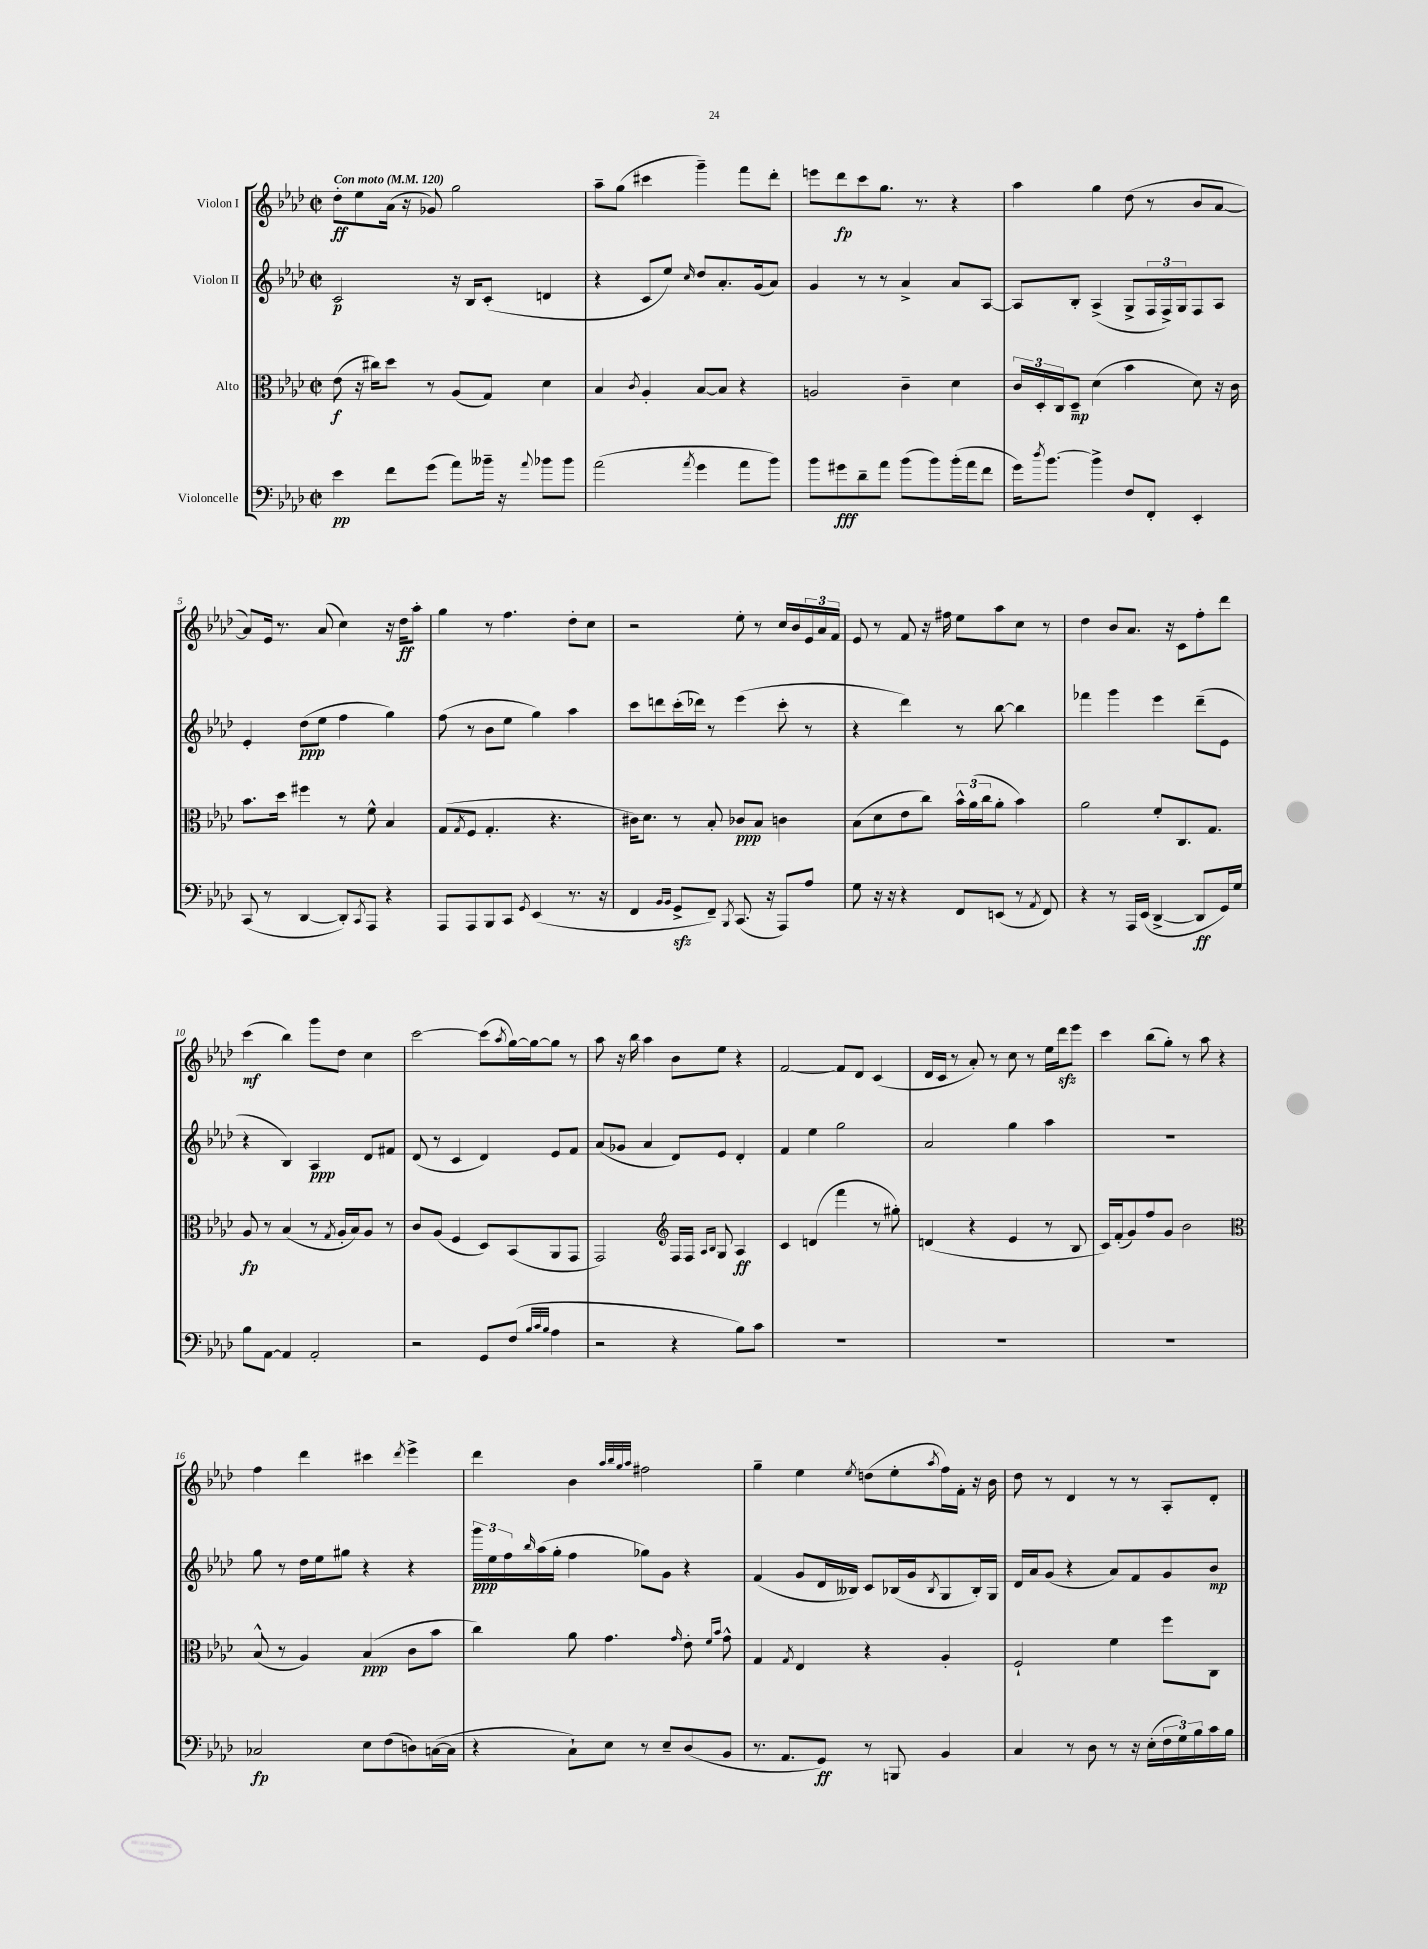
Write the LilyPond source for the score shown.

<<
\new StaffGroup <<
\new Staff = "s0" \with { instrumentName = "Violon I" } {
    \clef treble \key aes \major \defaultTimeSignature \time 2/2 \tempo "Con moto" 4 = 120
    des''8-.\ff ees''8 aes'16( r16 ges'8) g''2 |
    aes''8-- g''8( cis'''4 g'''4--) f'''8 des'''8-. |
    e'''8 des'''8\fp c'''8 g''8. r8. r4 |
    aes''4 g''4 des''8( r8 bes'8 aes'8~ |
    aes'8) ees'16 r8. aes'8( c''4) r16 des''16\ff aes''8-. |
    g''4 r8 f''4. des''8-. c''8 |
    r2 ees''8-. r8 c''16 bes'16 \tuplet 3/2 { ees'16 aes'16 f'16 } |
    ees'8 r8 f'8 r16 fis''16 ees''8 aes''8 c''8 r8 |
    des''4 bes'8 aes'8. r16 c'8 f''8-. des'''8 |
    c'''4\mf( bes''4) g'''8 des''8 c''4 |
    c'''2~ c'''8( \acciaccatura { aes''8 } g''16~) g''16~ g''8 r8 |
    aes''8 r16 bes''16 aes''4 bes'8 ees''8 r4 |
    f'2~ f'8 des'8 c'4( |
    des'16 c'16 r8 aes'8-.) r8 c''8 r8 ees''16 des'''16\sfz ees'''8 |
    c'''4 bes''8( g''8-.) r8 aes''8 r4 |
    f''4 des'''4 cis'''4 \acciaccatura { des'''8 } ees'''4-> |
    des'''4 bes'4 \grace { aes''32 bes''32 g''32 aes''32 } fis''2 |
    g''4-- ees''4 \acciaccatura { ees''8 } d''8( ees''8-. \acciaccatura { aes''8 } f''16) f'16-. r16 bes'16 |
    des''8 r8 des'4 r8 r8 aes8-. des'8-. \bar "|." |
}
\new Staff = "s1" \with { instrumentName = "Violon II" } {
    \clef treble \key aes \major \defaultTimeSignature \time 2/2
    c'2\p r16 bes16 c'8-.( d'4 |
    r4 c'8 ees''8) \grace { c''16 } des''8 aes'8.-. g'16( aes'8) |
    g'4 r8 r8 aes'4-> aes'8 aes8~ |
    aes8 bes8-. aes4->( g8-> \tuplet 3/2 { f16 f16->) g16 } f8 aes8 |
    ees'4-. des''8\ppp( ees''8 f''4 g''4) |
    f''8( r8 bes'8 ees''8 g''4) aes''4 |
    c'''8 d'''8 c'''16-.( des'''16) r8 ees'''4( c'''8-. r8 |
    r4 des'''4) r8 bes''8~ bes''4 |
    fes'''4 g'''4 ees'''4 des'''8--( ees'8 |
    r4 bes4) aes4\ppp des'8 fis'8 |
    des'8( r8 c'4 des'4) ees'8 f'8 |
    aes'8( ges'8 aes'4 des'8) ees'8 des'4-. |
    f'4 ees''4 g''2 |
    aes'2 g''4 aes''4 |
    R1 |
    g''8 r8 des''16 ees''16 gis''8 r4 r4 |
    \tuplet 3/2 { g'''16\ppp ees''16 f''16 } \grace { bes''16 } aes''16( g''16-. f''4 ges''8) g'8 r4 |
    f'4( g'8 des'16 beses16) c'8 bes16( g'16 \acciaccatura { bes8 } g8 bes16-.) g16 |
    des'16 aes'16 g'8( r4 aes'8) f'8 g'8 bes'8\mp \bar "|." |
}
\new Staff = "s2" \with { instrumentName = "Alto" } {
    \clef alto \key aes \major \defaultTimeSignature \time 2/2
    ees'8\f( r16 cis''16) des''8 r8 aes8( g8) des'4 |
    bes4 \acciaccatura { c'8 } aes4-. bes8~ bes8 r4 |
    a2 c'4-- des'4 |
    \tuplet 3/2 { c'16 des16-. c16 } des8--\mp des'4( bes'4 des'8) r16 c'16 |
    bes'8. des''16 fis''4 r8 f'8-^ bes4 |
    g8( \acciaccatura { g8 } f8 g4.-. r4. |
    cis'16) des'8. r8 bes8-. ces'8\ppp bes8 c'4 |
    bes8( des'8 ees'8 c''8) \tuplet 3/2 { bes'16-^ aes'16( c''16 } aes'8-. bes'4) |
    aes'2 f'8-. c8. g8. |
    aes8\fp r8 bes4( r8 \acciaccatura { g8 } aes16-. bes16) aes8 r8 |
    c'8 aes8( f4 des8) bes,8( aes,8 g,8 |
    g,2) \clef treble f16 f16 \grace { aes16 bes16 } g8 aes4\ff |
    c'4 d'4( f'''4 r8 gis''8-.) |
    d'4( r4 ees'4 r8 bes8 |
    c'16) f'16-.( g'8) f''8 g'8 bes'2 |
    \clef alto bes8-^( r8 aes4) bes4\ppp( c'8 bes'8 |
    c''4) aes'8 g'4. \grace { g'16 } ees'8-. \grace { f'16 bes'16 } g'8-^ |
    g4 \acciaccatura { g8 } ees4 r4 aes4-. |
    f2-! f'4 f''8 c8 \bar "|." |
}
\new Staff = "s3" \with { instrumentName = "Violoncelle" } {
    \clef bass \key aes \major \defaultTimeSignature \time 2/2
    ees'4\pp f'8 g'8( aes'8) beses'16-- r16 \appoggiatura { aes'8 } bes'8 bes'8 |
    aes'2( \acciaccatura { aes'8 } g'4 aes'8 bes'8) |
    bes'8 gis'8\fff des'8-- aes'8 bes'8( bes'8) bes'16-.( aes'16 f'8 |
    g'16) \acciaccatura { des''8 } bes'8.~ bes'4-> f8 f,8-. ees,4-. |
    c,8( r8 des,4~ des,8-.) \acciaccatura { c,8 } aes,,8 r4 |
    aes,,8 aes,,8 bes,,8 c,8 \acciaccatura { g,8 } ees,4( r8. r16 |
    f,4 \grace { bes,16 bes,16 } g,8->\sfz f,8--) \acciaccatura { bes,,8 } c,8.( r16 aes,,8) aes8 |
    g8 r16 r16 r4 f,8 e,8( r8 \acciaccatura { aes,8 } f,8) |
    r4 r8 aes,,16 ees,16( des,4~-> des,8\ff g,16) g16 |
    bes8 aes,8~ aes,4 aes,2-. |
    r2 g,8 f8( \grace { bes32 c'32 bes32 } aes4 |
    r2 r4 bes8) c'8 |
    R1 |
    R1 |
    R1 |
    ces2\fp ees8 f8( d8) c16~( c16 |
    r4 c8-!) ees8 r8 ees8-- des8( bes,8 |
    r8. aes,8. g,8\ff) r8 b,,8 bes,4 |
    c4 r8 des8 r8 r16 ees16-.( \tuplet 3/2 { f16 g16) bes16 } c'16 bes16 \bar "|." |
}
>>
>>
